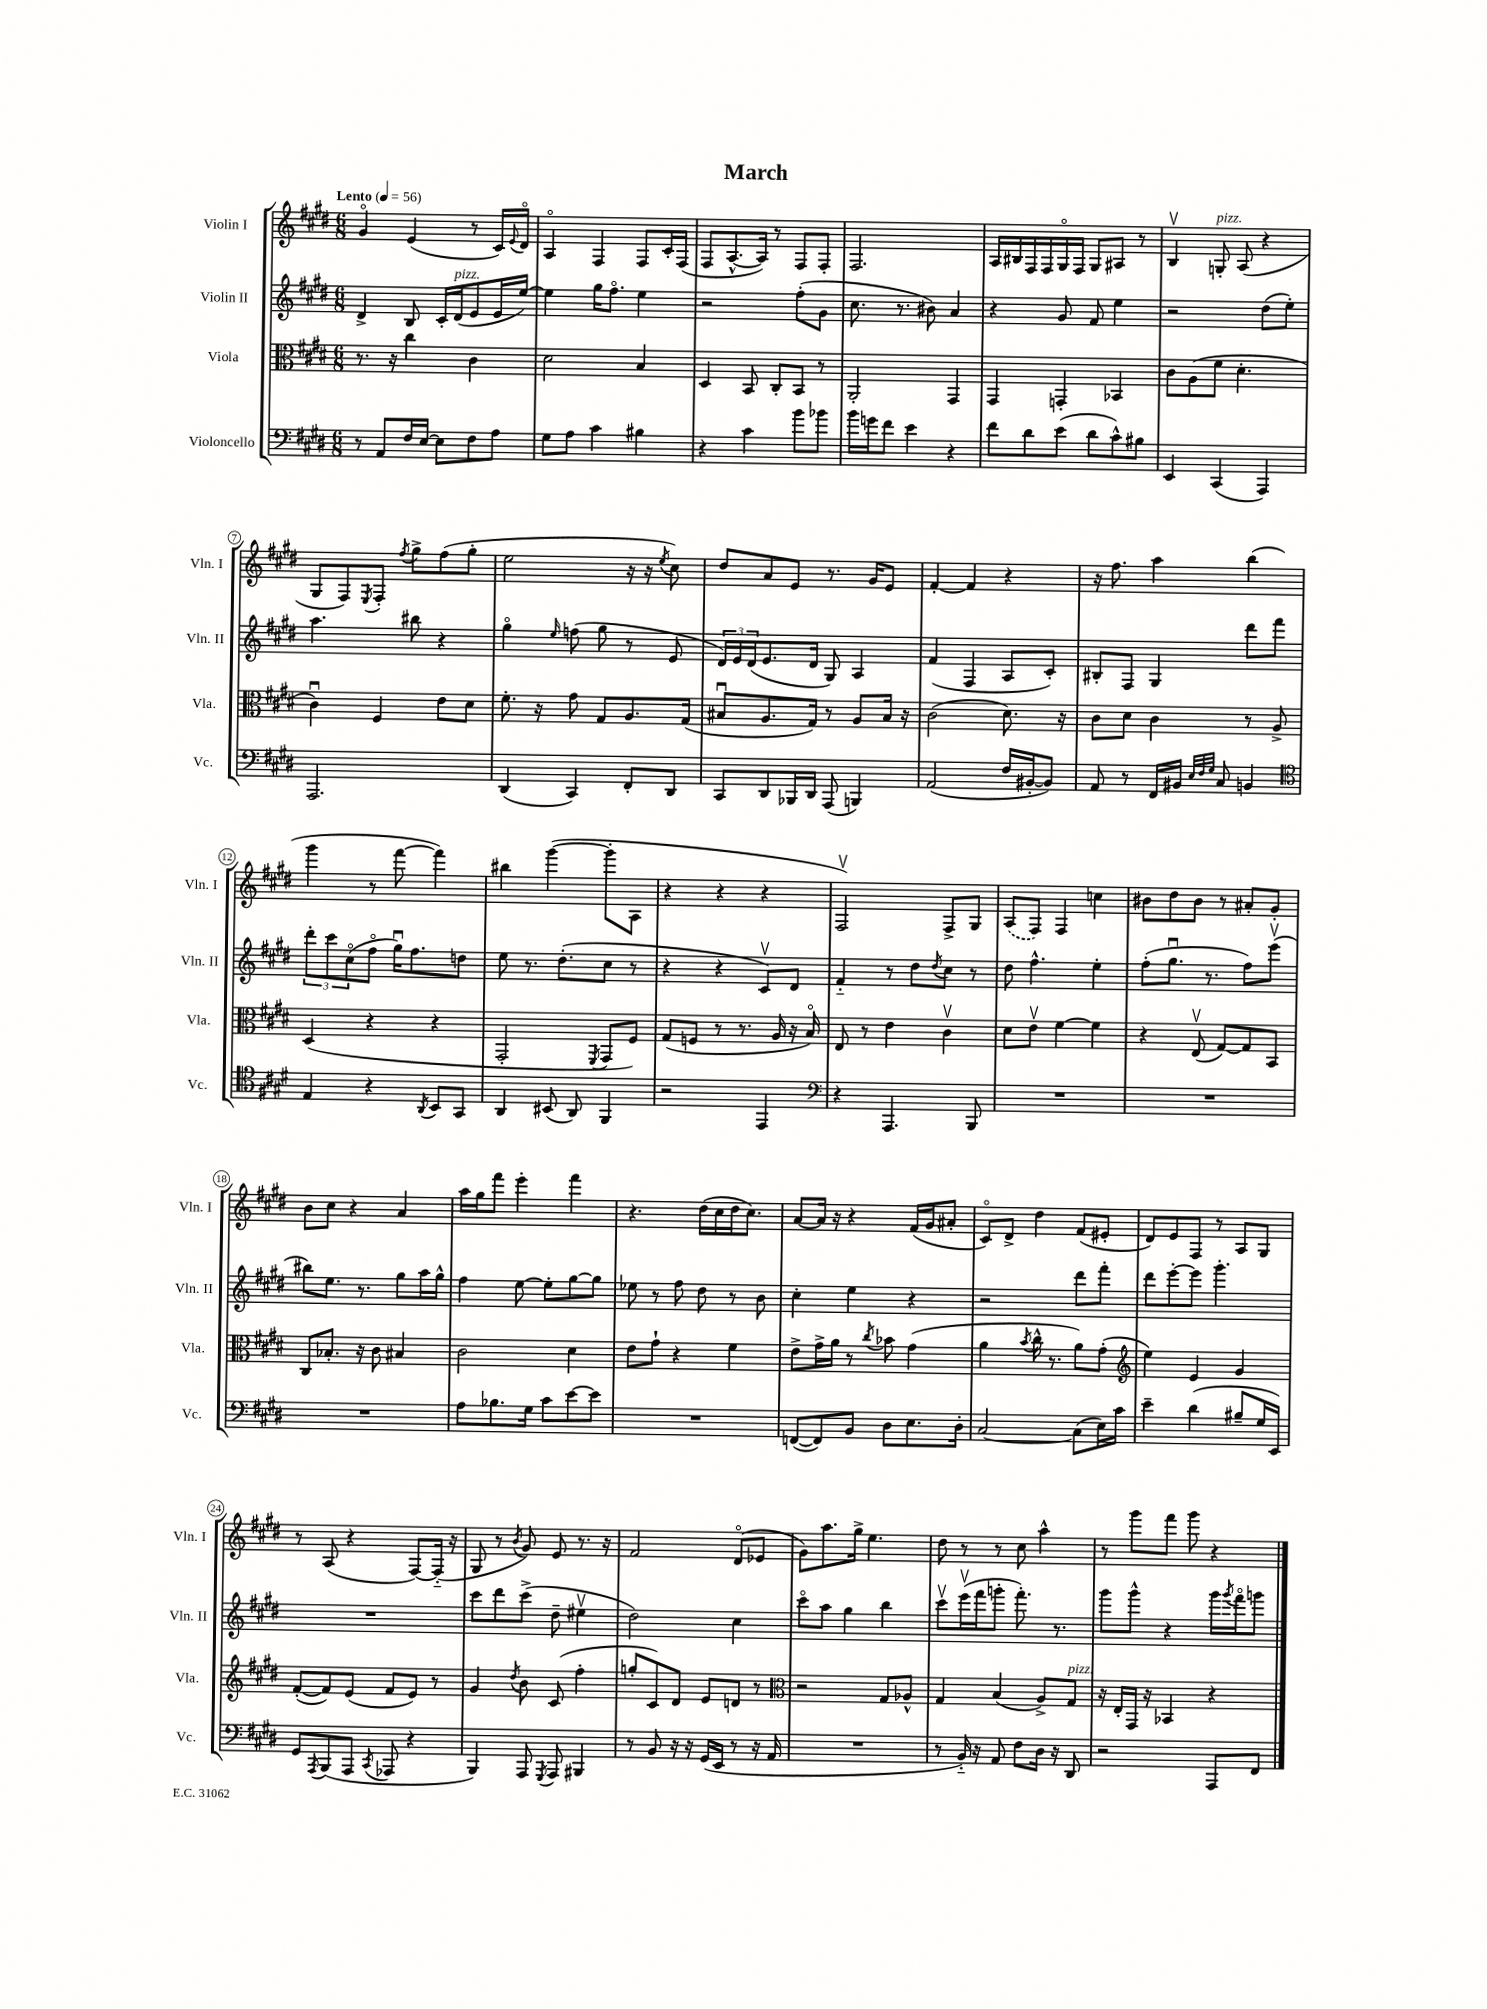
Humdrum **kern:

**kern	**kern	**kern	**kern
*part4	*part3	*part2	*part1
*staff4	*staff3	*staff2	*staff1
*I"Violoncello	*I"Viola	*I"Violin II	*I"Violin I
*I'Vc.	*I'Vla.	*I'Vln. II	*I'Vln. I
*clefF4	*clefC3	*clefG2	*clefG2
*k[f#c#g#d#]	*k[f#c#g#d#]	*k[f#c#g#d#]	*k[f#c#g#d#]
*M6/8	*M6/8	*M6/8	*M6/8
*MM56	*MM56	*MM56	*MM56
=1	=1	=1	=1
!	!	!	!LO:TX:a:B:t=Lento
8r	8.r	4d#^/	4g#/
8AA/L	.	.	.
.	16r	.	.
16F#/L	4cc#\	8B/	(4e/
[16E/JJ	.	.	.
8E\L]	.	16c#'/LL	.
!	!	!LO:TX:a:i:t=pizz.	!
.	.	(16d#/J	.
8F#\	4c#\	8e/	8r
8A\J	.	16e/L	16c#/LL)
.	.	.	8qqe/
.	.	[16ee/JJ)	16d#/JJ
=2	=2	=2	=2
8G#\L	2d#\	4ee\]	4A/
8A\J	.	.	.
4c#\	.	16gg#\KL	4F#/
.	.	8.ff#\J	.
4B#X\	4B/	4ee\	8F#/L
.	.	.	16c#'/L
.	.	.	(16F#/JJ
=3	=3	=3	=3
4r	4D#/	2r	8F#/L
.	.	.	[8.A^^/
4c#\	8BB/	.	.
.	.	.	16A/Jk])
.	8C#'/L	.	8r
8b\L	8BB/J	(8ff#'\L	8F#/L
8b-X\J	8r	8g#\J	8F#'/J
=4	=4	=4	=4
16b\LL	2AA'/	8.cc#\	2.F#/
16gn\J	.	.	.
8f#\J	.	.	.
.	.	8.r	.
4e\	.	.	.
.	.	8b#X\)	.
4r	4GG#/	4a/	.
=5	=5	=5	=5
8f#\L	4GG#/	4r	16A/LL
.	.	.	16B#X/
8d#\	.	.	16F#/
.	.	.	16F#/
(8e\J	4GGn'/	8g#/	16G#/
.	.	.	16F#/JJ
8d#\L	.	8f#/	8G#/L
8c#^^\)	4BB-X/	4ee\	8A#X/J
8B#X\J	.	.	8r
=6	=6	=6	=6
4EE/	8c#\L	2r	4Bv/
.	(8A\	.	.
!	!	!	!LO:TX:a:i:t=pizz.
(4CC#/	8f#\J	.	8Gn'/
.	4.d#'\	.	(8A/
4AAA/)	.	(8dd#\L	4r
.	.	8ee'\J)	.
!!LO:LB:g=z
=7	=7	=7	=7
2.AAA/	4c#u\)	4.aa\	8G#/L
.	.	.	8F#/)
.	.	.	8qE/
.	4F#/	.	8F#'/J
.	.	.	8qff#/
.	.	8bb#X\	8gg#^\L
.	8e\L	4r	(8ff#\
.	8d#\J	.	8gg#'\J
=8	=8	=8	=8
(4DD#/	8.f#'\	4gg#\	2ee\
.	16r	.	.
.	.	16qqee/	.
4CC#/)	8g#\	(8ffn\	.
.	8G#/L	8gg#\	.
8FF#'/L	8.A/	8r	16r
.	.	.	16r
.	.	.	8qee/
8DD#/J	.	8e/	8cc#\)
.	(16G#/Jk	.	.
=9	=9	=9	=9
8CC#/L	8B#Xu/L	24d#/LL)	8dd#/L
.	.	24e/	.
.	.	(24d#/J	.
8DD#/	8.A/	8.e/	8a/
16BBB-X/L	.	.	8e/J
16DD#/JJ	16G#/Jk)	16d#/Jk	.
(8AAA/	8r	8G#/)	8.r
4BBBn/)	8A/L	4A/	.
.	.	.	16g#/KL
.	16B#/Jk	.	8e/J
.	16r	.	.
=10	=10	=10	=10
(2AA/	(2c#\	(4f#/	[4f#'/
.	.	4F#/	4f#/]
16F#/LL	8.d#\)	8A/L	4r
[16BB#X'/J	.	.	.
8BB#/J])	.	8c#'/J)	.
.	16r	.	.
=11	=11	=11	=11
8AA/	8c#\L	8B#X'/L	16r
.	.	.	8.ff#\
8r	8d#\J	8F#/J	.
16FF#/LL	4c#\	4G#/	4aa\
16BB#X/JJ	.	.	.
32qqE/LLL	.	.	.
32qqF#/	.	.	.
32qqG#/JJJ	.	.	.
8C#/	.	.	.
4BBn/	8r	8ddd#\L	(4bb\
.	8A^/	8fff#\J	.
!!LO:LB:g=z
=12	=12	=12	=12
*clefC4	*	*	*
4E/	(4D#/	12ddd#'\L	4ggg#\
.	.	12ccc#\	.
.	.	(12cc#\	.
4r	4r	8ff#\J	8r
.	.	16gg#u\KL)	[8fff#\
.	.	8.ff#\	.
8qAA/	.	.	.
8BB/L	4r	.	4fff#\])
8GG#/J	.	8ddn\J	.
=13	=13	=13	=13
4AA/	2GG#'/	8ee\	4bb#X\
.	.	8.r	.
(8BB#X/	.	.	([4ggg#\
.	.	(8.dd#'\L	.
8AA/)	.	.	.
.	8qFF#/	.	.
4FF#/	8GG#/L	8cc#\J	8ggg#'\L]
.	8F#/J)	8r	8A\J
=14	=14	=14	=14
2r	(8G#/L	4r	4r
.	8Fn/J	.	.
.	8r	4r	4r
.	8.r	.	.
4EE/	.	8c#v/L)	4r
.	16A/	.	.
.	16r	8d#/J	.
.	16B/)	.	.
=15	=15	=15	=15
*clefF4	*	*	*
4r	8E/	4f#/	2F#v/)
.	8r	.	.
4.AAA/	4e\	8r	.
.	.	8dd#\L	.
.	.	8qdd#/	.
.	4c#v\	8cc#\J	8F#^/L
8BBB/	.	8r	8G#/J
=16	=16	=16	=16
2.r	8d#\L	8dd#\	(8A/L
.	8ev\J	4.ff#^^\	8F#/J)
.	[4f#\	.	4F#/
.	4f#\]	4ee'\	4ccn\
=17	=17	=17	=17
2.r	4r	(8ff#'\L	8b#X\L
.	.	8.gg#u\J	8dd#\
.	(8Ev/	.	8b#\J
.	.	8.r	.
.	[8G#/L)	.	8r
.	8G#/]	8ff#\L)	8a#X'/L
.	8BB/J	(8eeev\J	8g#'/J
!!LO:LB:g=z
=18	=18	=18	=18
2.r	8C#/L	8bb#X\L)	8b\L
.	8.B-X'/J	8.ee\J	8cc#\J
.	.	.	4r
.	16r	8.r	.
.	8c#\	.	.
.	4B#X/	8gg#\L	4a/
.	.	16aa\L	.
.	.	16gg#^^\JJ	.
=19	=19	=19	=19
8A\L	2c#\	4ff#\	16aa\LL
.	.	.	16gg#\J
8.B-X\	.	.	8fff#\J
.	.	[8ee\	4eee'\
16G#\Jk	.	.	.
8c#\L	.	8ee'\L]	.
[8e\	4d#\	[8gg#\	4fff#\
8e\J]	.	8gg#\J]	.
=20	=20	=20	=20
2.r	8e\L	8ee-X\	4.r
.	8g#`\J	8r	.
.	4r	8ff#\	.
.	.	8dd#\	(16dd#\LL
.	.	.	16cc#\
.	4f#\	8r	16dd#\J
.	.	.	8.cc#\J)
.	.	8b\	.
=21	=21	=21	=21
([8FFn/L	8e^\L	4cc#'\	[8a/L
8FF/])	16g#^\L	.	16a/Jk]
.	16a\JJ	.	16r
8BB/J	8r	4ee\	4r
.	8qcc#/	.	.
8D#\L	8b-X\	.	.
8.E\	(4g#\	4r	(16f#/LL
.	.	.	16g#/J
.	.	.	8a#X'/J
16D#'\Jk	.	.	.
=22	=22	=22	=22
[2C#/	4a\	2r	8c#/L)
.	.	.	8d#^/J
.	8qb/	.	.
.	16cc#^^\	.	4dd#\
.	8.r	.	.
(8C#\L]	8a\L)	8ddd#\L	(8f#/L
16E\L)	(8g#'\J	8fff#'\J	8e#X'/J
16c#\JJ	.	.	.
=23	=23	=23	=23
*	*clefG2	*	*
4e~\	4ee\)	8ddd#\L	8d#/L)
.	.	[8eee'\	8e/
(4d#\	4e/	8eee\J]	8F#/J
.	.	4.ggg#'\	8r
8B#X~/L	4g#/	.	8A/L
16G#/L	.	.	8G#/J
16EE/JJ)	.	.	.
!!LO:LB:g=z
=24	=24	=24	=24
8GG#/L	([8f#'/L	2.r	8r
8qAAA/	.	.	.
(8BBB/	8f#/])	.	(8A/
8AAA/J	(8e/J	.	4r
8qCC#/	.	.	.
8AAA-X/	8f#/L	.	.
4r	8e/J)	.	[8F#/L)
.	8r	.	(16F#/Jk]
.	.	.	16r
=25	=25	=25	=25
4BBB/)	4g#/	8ccc#\L	8G#/
.	.	8ddd#\	8r
.	8qdd#/	.	8qb/
8AAA/	8b\	(8ccc#^\J	8g#/)
8qGGG#/	.	.	.
8AAA/	(8c#/	8dd#~\	8e/
4BBB#X/	4ff#'\	4ee#Xv\	8.r
.	.	.	16r
=26	=26	=26	=26
8r	8ggn'/L	2dd#\)	2f#/
8BB/	8c#/)	.	.
16r	8d#/J	.	.
16r	.	.	.
(16GG#/LL	8e/L	.	.
16EE/JJ	.	.	.
8r	8dn/J	4cc#\	(8d#/L
16r	8r	.	8e-X/J
16AA/	.	.	.
=27	=27	=27	=27
*	*clefC3	*	*
2.r	2r	8ccc#\L	8g#\L)
.	.	8aa\J	8.aa\
.	.	4gg#\	.
.	.	.	16gg#^\Jk
.	.	.	4.ee\
.	8G#/L	4bb\	.
.	8A-X^^/J	.	.
=28	=28	=28	=28
8r	4G#/	8ccc#v\L	8dd#\
16BB/)	.	(16eeev\L	8r
16r	.	16fff#\J	.
8AA/	(4B/	8gggn'\J	8r
8F#\L	.	8.fff#'\)	8cc#\
16D#\Jk	8A^/L)	.	4aa^^\
16r	.	8.r	.
!	!LO:TX:a:i:t=pizz.	!	!
8DD#/	8G#/J	.	.
=29	=29	=29	=29
2r	16r	8ggg#\L	8r
.	16E'/LL	.	.
.	16GG#/JJ	8ggg#^^\J	8ggg#\L
.	16r	.	.
.	4BB-X/	4r	8fff#\J
.	.	.	8ggg#\
8AAA/L	4r	16ggg#\LL	4r
.	.	8qggg#/	.
.	.	16fff#\J	.
8FF#/J	.	8gggn\J	.
==	==	==	==
*-	*-	*-	*-
